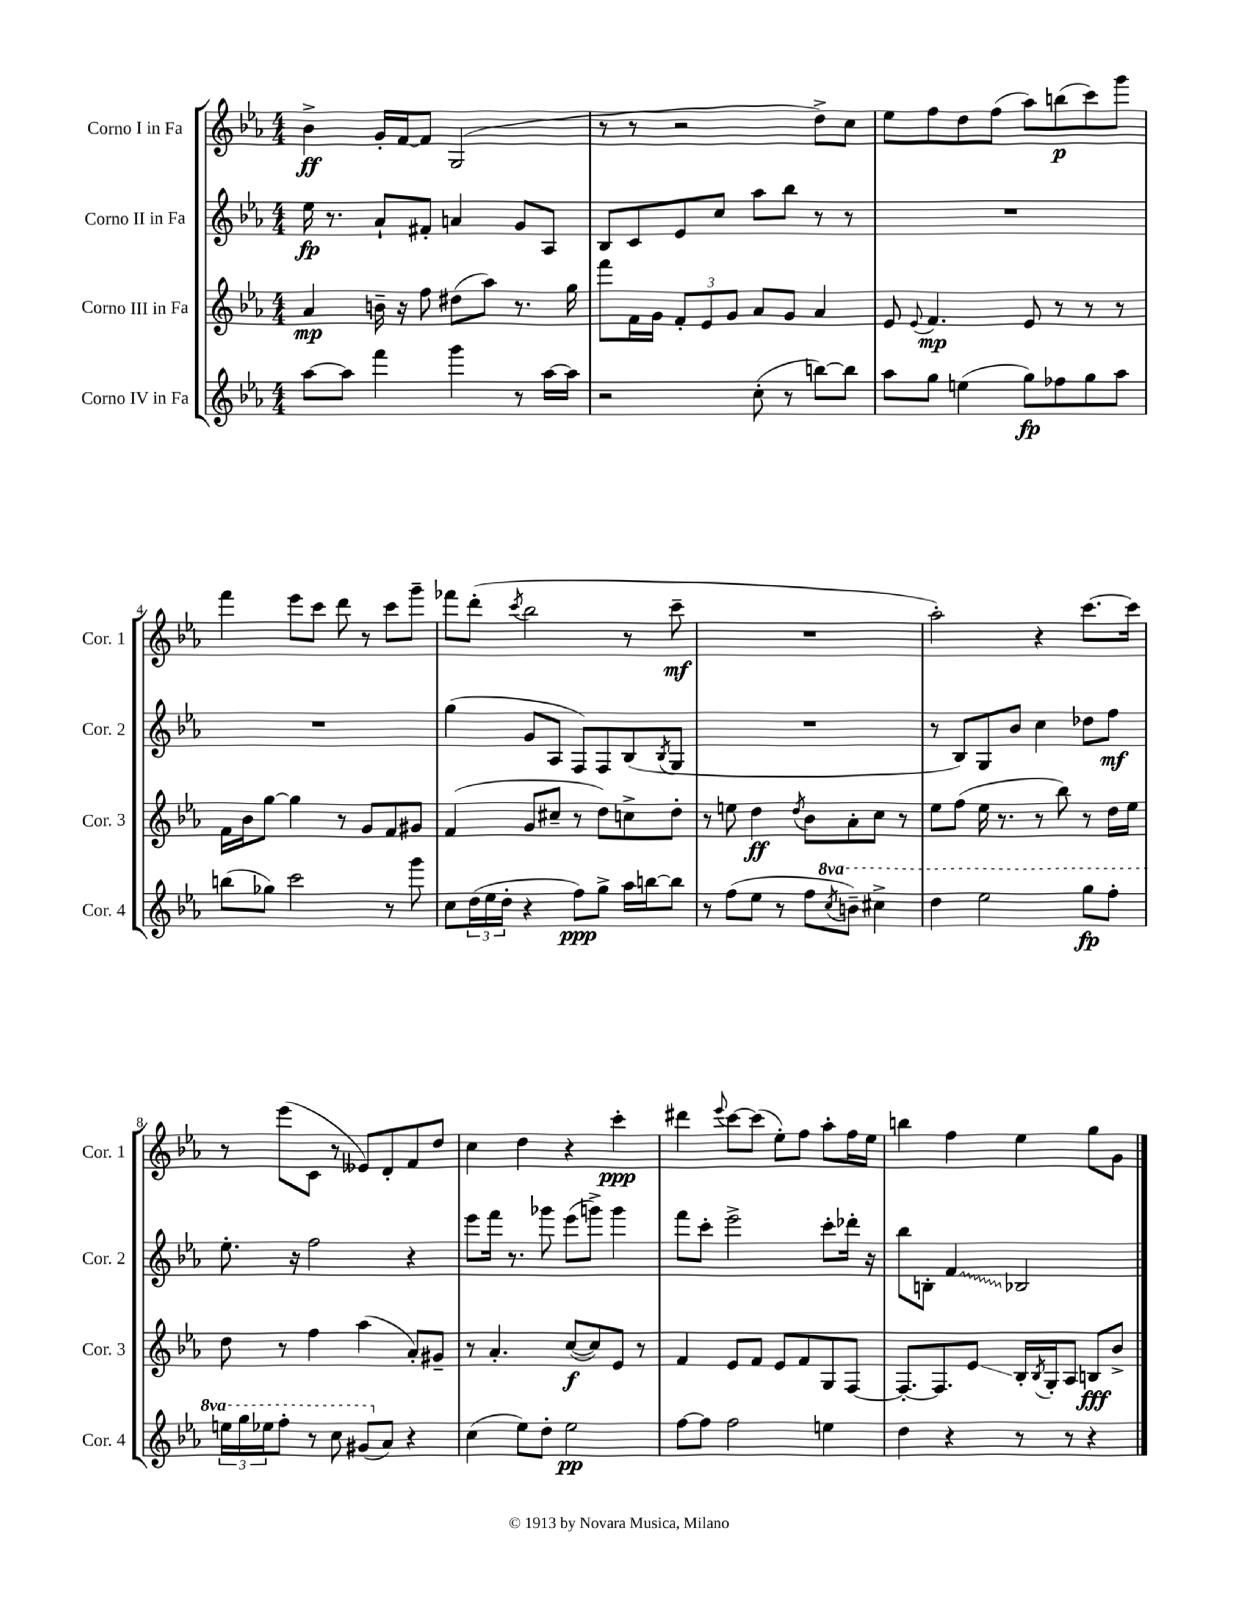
<<
\new StaffGroup <<
\new Staff = "s0" \with { instrumentName = "Corno I in Fa" shortInstrumentName = "Cor. 1" } {
    \clef treble \key ees \major \numericTimeSignature \time 4/4
    bes'4->\ff g'16-. f'16~ f'8 g2( |
    r8 r8 r2 d''8->) c''8 |
    ees''8 f''8 d''8 f''8( aes''8) b''8\p( c'''8) g'''8 |
    f'''4 ees'''8 c'''8 d'''8 r8 c'''8 g'''8-- |
    fes'''8 d'''8-.( \acciaccatura { c'''8 } bes''2 r8 c'''8--\mf |
    R1 |
    aes''2-.) r4 c'''8.~ c'''16 |
    r8 ees'''8( c'8 r8 eeses'8) d'8-. f'8 d''8 |
    c''4 d''4 r4 c'''4-.\ppp |
    dis'''4 \appoggiatura { ees'''8 } c'''8~ c'''8( ees''8-.) f''8 aes''8-. f''16 ees''16 |
    b''4 f''4 ees''4 g''8 g'8 \bar "|." |
}
\new Staff = "s1" \with { instrumentName = "Corno II in Fa" shortInstrumentName = "Cor. 2" } {
    \clef treble \key ees \major \numericTimeSignature \time 4/4
    ees''16\fp r8. aes'8-! fis'8-. a'4 g'8 aes8 |
    bes8 c'8 ees'8 c''8 aes''8 bes''8 r8 r8 |
    R1 |
    R1 |
    g''4( g'8 aes8 f8) f8 bes8( \acciaccatura { bes8 } g8 |
    R1 |
    r8 bes8) g8 bes'8 c''4 des''8 f''8\mf |
    ees''8.-. r16 f''2 r4 |
    ees'''8 f'''16 r8. ges'''8 ees'''8( g'''8->) g'''4 |
    f'''8 c'''8-. ees'''2-> c'''8-. des'''16-. r16 |
    bes''8 b8-. \once \override Glissando.style = #'zigzag f'4\glissando bes2 \bar "|." |
}
\new Staff = "s2" \with { instrumentName = "Corno III in Fa" shortInstrumentName = "Cor. 3" } {
    \clef treble \key ees \major \numericTimeSignature \time 4/4
    aes'4\mp b'16-- r16 f''8 dis''8( aes''8) r8. g''16 |
    f'''8 f'16 g'16 \tuplet 3/2 { f'8-. ees'8 g'8 } aes'8 g'8 aes'4 |
    ees'8 \appoggiatura { ees'8 } f'4.\mp ees'8 r8 r8 r8 |
    f'16 bes'16 g''8~ g''4 r8 g'8 f'8 gis'8 |
    f'4( g'8 cis''8-- r8 d''8) c''8-> d''8-. |
    r8 e''8 d''4\ff \acciaccatura { d''8 } bes'8 aes'8-. c''8 r8 |
    ees''8 f''8( ees''16 r8. r8 bes''8) r8 d''16 ees''16 |
    d''8 r8 f''4 aes''4( aes'8-.) gis'8-- |
    r8 aes'4.-. c''8~\f( c''8) ees'8 r8 |
    f'4 ees'8 f'8 ees'8 f'8 g8 f8~ |
    f8.~-. f8. ees'8\glissando bes16-. \acciaccatura { bes8 } g16-. aes8 b8\fff bes'8-> \bar "|." |
}
\new Staff = "s3" \with { instrumentName = "Corno IV in Fa" shortInstrumentName = "Cor. 4" } {
    \clef treble \key ees \major \numericTimeSignature \time 4/4 \set Staff.ottavationMarkups = #ottavation-simple-ordinals
    aes''8~ aes''8 f'''4 g'''4 r8 aes''16~ aes''16 |
    r2 c''8-.( r8 b''8~) b''8 |
    aes''8 g''8 e''4( g''8\fp) fes''8 g''8 aes''8 |
    b''8( ges''8) c'''2 r8 g'''8 |
    c''8 \tuplet 3/2 { d''16( ees''16 d''16-. } r4 f''8\ppp) g''8-> aes''16 b''16~ b''8 |
    r8 f''8( ees''8 r8 f''8 \ottava #1 \acciaccatura { c'''8 } b''8--) cis'''4-> |
    d'''4 ees'''2 g'''8\fp f'''8-. |
    \tuplet 3/2 { e'''16 g'''16 ees'''16 } f'''8-. r8 c'''8 gis''8( \ottava #0 aes'8) r4 |
    c''4( ees''8) d''8-. ees''2\pp |
    f''8~ f''8 f''2 e''4 |
    d''4 r4 r8 r8 r4 \bar "|." |
}
>>
>>
